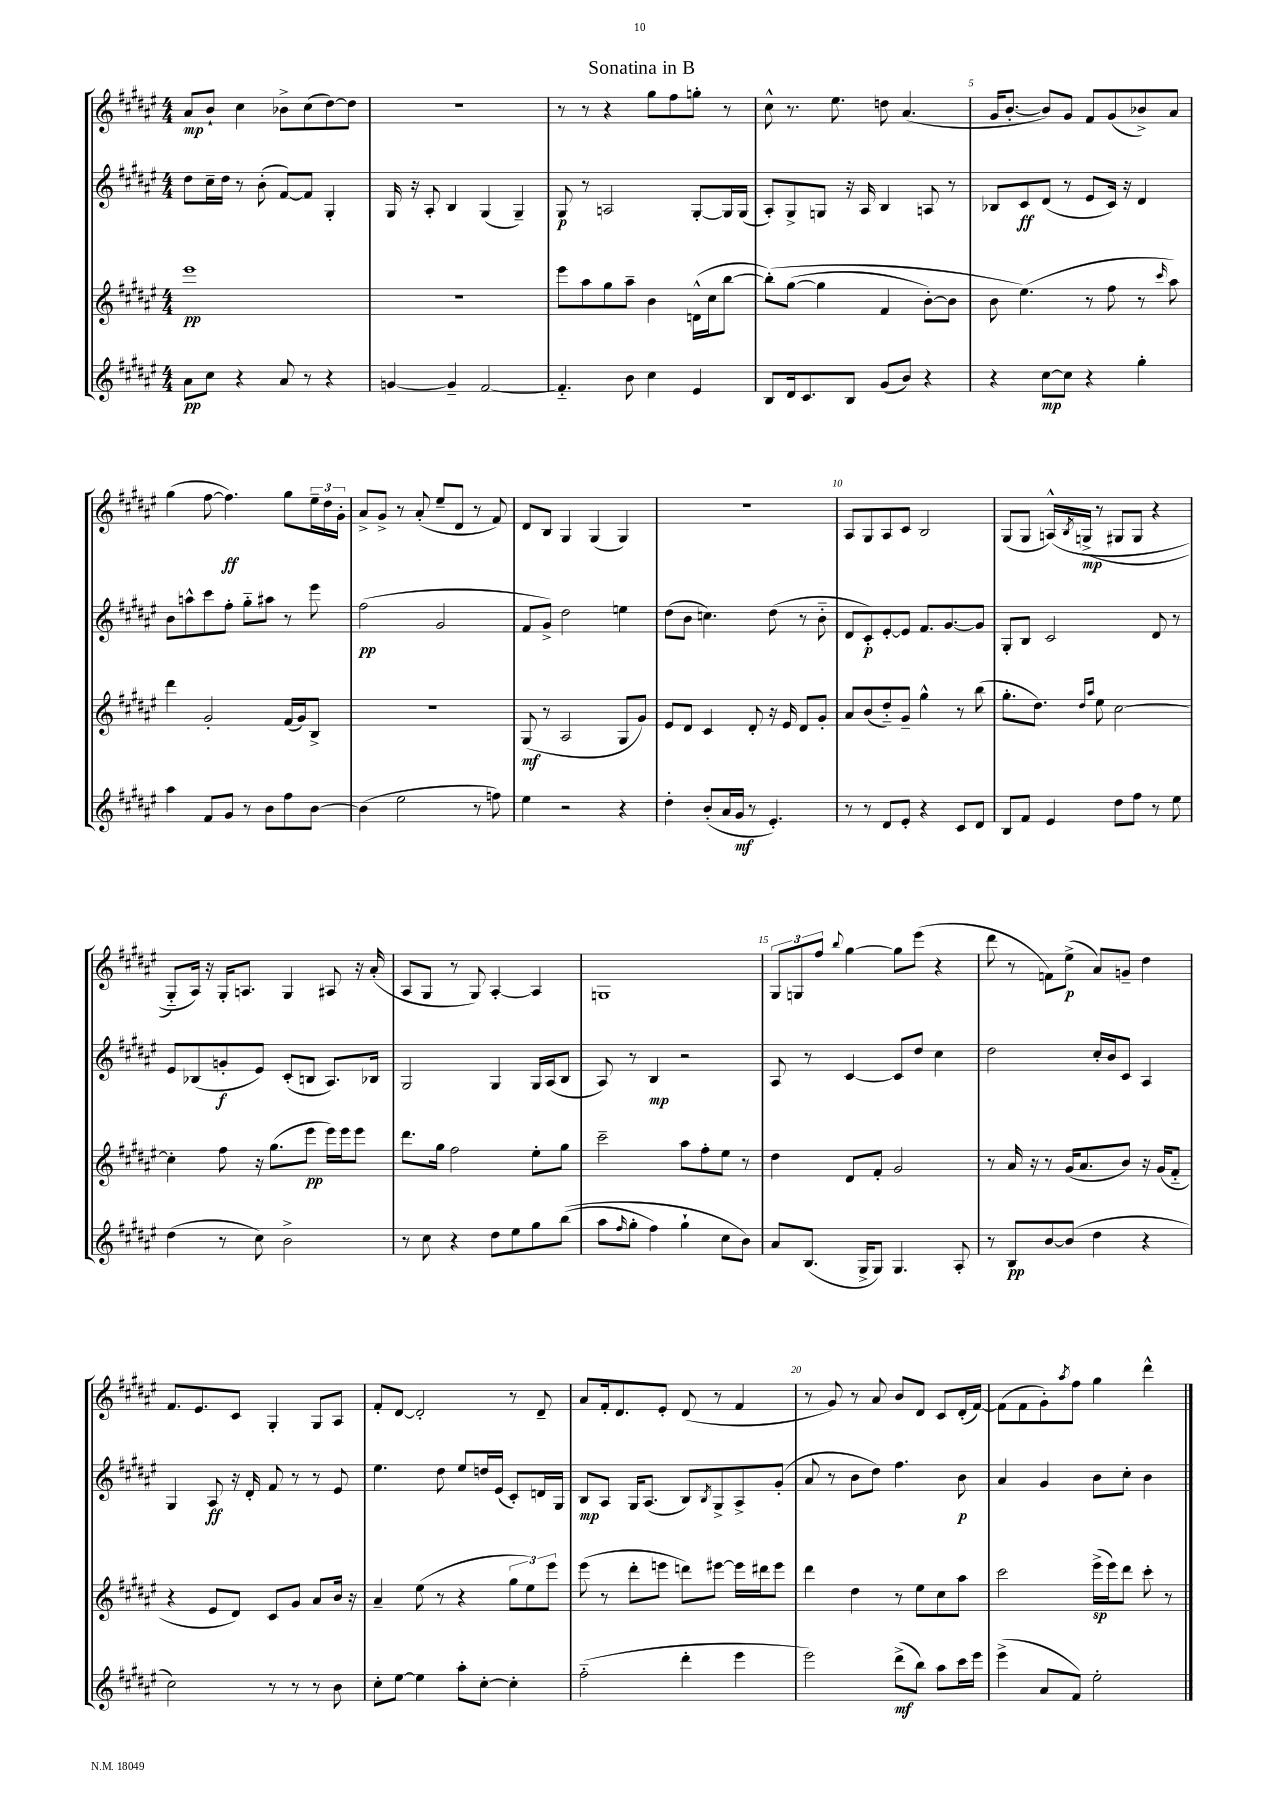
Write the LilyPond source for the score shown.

\header { title = "Sonatina in B" }
<<
\new StaffGroup <<
\new Staff = "s0" {
    \clef treble \key fis \major \numericTimeSignature \time 4/4
    ais'8\mp b'8-! cis''4 bes'8-> cis''8( dis''8~) dis''8 |
    R1 |
    r8 r8 r4 gis''8 fis''8 g''8-. r8 |
    cis''8-^ r8. eis''8. d''8 ais'4.( |
    gis'16 b'8.~-. b'8) gis'8 fis'8 gis'8( bes'8->) ais'8 |
    gis''4( fis''8~ fis''4.\ff) gis''8 \tuplet 3/2 { eis''16-- dis''16 gis'16-. } |
    ais'8-> gis'8-> r8 ais'8-.( eis''8-- dis'8 r8 fis'8) |
    dis'8 b8 gis4 gis4( gis4) |
    R1 |
    ais8 gis8 ais8 cis'8 b2 |
    gis8( gis8 a16-^)\( \acciaccatura { b8 } g16->\mp( r8 gis8 gis8 r4 |
    gis8-_) ais16\) r16 gis16-. a8. gis4 ais8 r16 ais'16-.( |
    ais8 gis8 r8 gis8) ais4~-. ais4 |
    g1 |
    \tuplet 3/2 { gis8 g8 fis''8 } \appoggiatura { b''8 } gis''4~ gis''8 eis'''8( r4 |
    dis'''8 r8 f'8) eis''8->\p( ais'8) g'8-- dis''4 |
    fis'8. eis'8. cis'8 gis4-. gis8 ais8 |
    fis'8-. dis'8~ dis'2-. r8 dis'8-- |
    ais'8 fis'16-. dis'8. eis'8-. dis'8( r8 fis'4 |
    r8 gis'8) r8 ais'8 b'8 dis'8 cis'8 dis'16-.( fis'16~) |
    fis'8( fis'8 gis'8-.) \acciaccatura { ais''8 } fis''8 gis''4 dis'''4-^ \bar "|." |
}
\new Staff = "s1" {
    \clef treble \key fis \major \numericTimeSignature \time 4/4
    dis''8 cis''16-- dis''16 r8 b'8-.( fis'8~) fis'8 gis4-. |
    gis16 r16 ais8-. b4 gis4( gis4--) |
    gis8\p r8 a2 gis8~-. gis16 gis16( |
    ais8-.) gis8-> g8 r16 ais16 b4 a8 r8 |
    bes8 cis'8\ff dis'8( r8 eis'8 cis'16) r16 dis'4 |
    b'8 a''8-^ cis'''8 fis''8-. gis''8-_ ais''8 r8 eis'''8 |
    fis''2\pp( gis'2 |
    fis'8 gis'8->) dis''2 e''4 |
    dis''8( b'8 c''4.) dis''8( r8 b'8-_ |
    dis'8 cis'8-.\p) eis'8~-. eis'8 fis'8. gis'8.~ gis'8 |
    gis8-. b8 cis'2 dis'8 r8 |
    eis'8 bes8( g'8-.\f eis'8) cis'8-.( b8 ais8.) bes16 |
    gis2 gis4 gis16 ais16( b8 |
    ais8) r8 b4\mp r2 |
    ais8 r8 cis'4~ cis'8 dis''8 cis''4 |
    dis''2 cis''16-. b'16 cis'8 ais4 |
    gis4 ais8\ff r16 dis'16-. fis'8 r8 r8 eis'8 |
    eis''4. dis''8 eis''8 d''16 eis'16( cis'8-.) d'16 gis16 |
    b8\mp ais8 gis16 ais8.( b8) \acciaccatura { b8 } gis8-> ais8-> gis'8-.( |
    ais'8 r8 b'8 dis''8) fis''4. b'8\p |
    ais'4 gis'4 b'8 cis''8-. b'4 \bar "|." |
}
\new Staff = "s2" {
    \clef treble \key fis \major \numericTimeSignature \time 4/4
    eis'''1\pp |
    R1 |
    eis'''8 ais''8 gis''8 ais''8-- b'4 d'16-^( cis''16 b''8~ |
    b''8-.)\( gis''8~( gis''4 fis'4 b'8~-.) b'8 |
    b'8 eis''4.(\) r8 fis''8 r8 \grace { cis'''16 } ais''8) |
    dis'''4 gis'2-. fis'16( gis'16) b8-> |
    R1 |
    gis8\mf( r8 ais2 gis8 gis'8) |
    eis'8 dis'8 cis'4 dis'8-. r16 eis'16 dis'8 gis'8-. |
    ais'8 b'8( dis''8-_) gis'8-- gis''4-^ r8 b''8( |
    gis''8.-. dis''8.) \grace { dis''16 ais''16 } eis''8 cis''2~ |
    cis''4-. fis''8 r16 gis''8.( eis'''8\pp eis'''16) eis'''16 eis'''8 |
    dis'''8. gis''16 fis''2 eis''8-. gis''8 |
    cis'''2-- ais''8 fis''8-. eis''8 r8 |
    dis''4 dis'8 fis'8-. gis'2 |
    r8 ais'16 r16 r8 gis'16( ais'8. b'8) r16 gis'16( fis'8-_ |
    r4 eis'8 dis'8) cis'8 gis'8 ais'8 b'16 r16 |
    ais'4-- eis''8( r8 r4 \tuplet 3/2 { gis''8 eis''8) eis'''8 } |
    eis'''8( r8 dis'''8-. e'''8 d'''8) eis'''8~ eis'''16 dis'''16 eis'''8 |
    dis'''4 dis''4 r8 eis''8 cis''8 ais''8 |
    cis'''2 eis'''16->\sp( eis'''16) dis'''8 cis'''8-. r8 \bar "|." |
}
\new Staff = "s3" {
    \clef treble \key fis \major \numericTimeSignature \time 4/4
    ais'8\pp cis''8 r4 ais'8 r8 r4 |
    g'4~ g'4-- fis'2~ |
    fis'4.-_ b'8 cis''4 eis'4 |
    b8 dis'16 cis'8. b8 gis'8( b'8) r4 |
    r4 cis''8~\mp cis''8 r4 gis''4-. |
    ais''4 fis'8 gis'8 r8 b'8 fis''8 b'8~ |
    b'4( eis''2 r8 f''8) |
    eis''4 r2 r4 |
    dis''4-. b'8-.( ais'16 gis'16\mf r8 eis'4.-.) |
    r8 r8 dis'8 eis'8-. r4 cis'8 dis'8 |
    b8 fis'8 eis'4 dis''8 fis''8 r8 eis''8 |
    dis''4( r8 cis''8) b'2-> |
    r8 cis''8 r4 dis''8 eis''8 gis''8 b''8(\( |
    ais''8 \grace { fis''16 } gis''8-. fis''4) gis''4-! cis''8 b'8\) |
    ais'8 b8.( gis16-> gis8) gis4. ais8-. |
    r8 b8\pp b'8~ b'8( dis''4 r4 |
    cis''2) r8 r8 r8 b'8 |
    cis''8-. eis''8~ eis''4 ais''8-. cis''8~-. cis''4-. |
    fis''2-_( dis'''4-. eis'''4 |
    eis'''2) dis'''8->\mf( b''8) ais''8 cis'''16 eis'''16 |
    eis'''4->( ais'8 fis'8) eis''2-. \bar "|." |
}
>>
>>
\layout { \context { \Score \override BarNumber.break-visibility = ##(#f #t #t) barNumberVisibility = #(every-nth-bar-number-visible 5) } }
